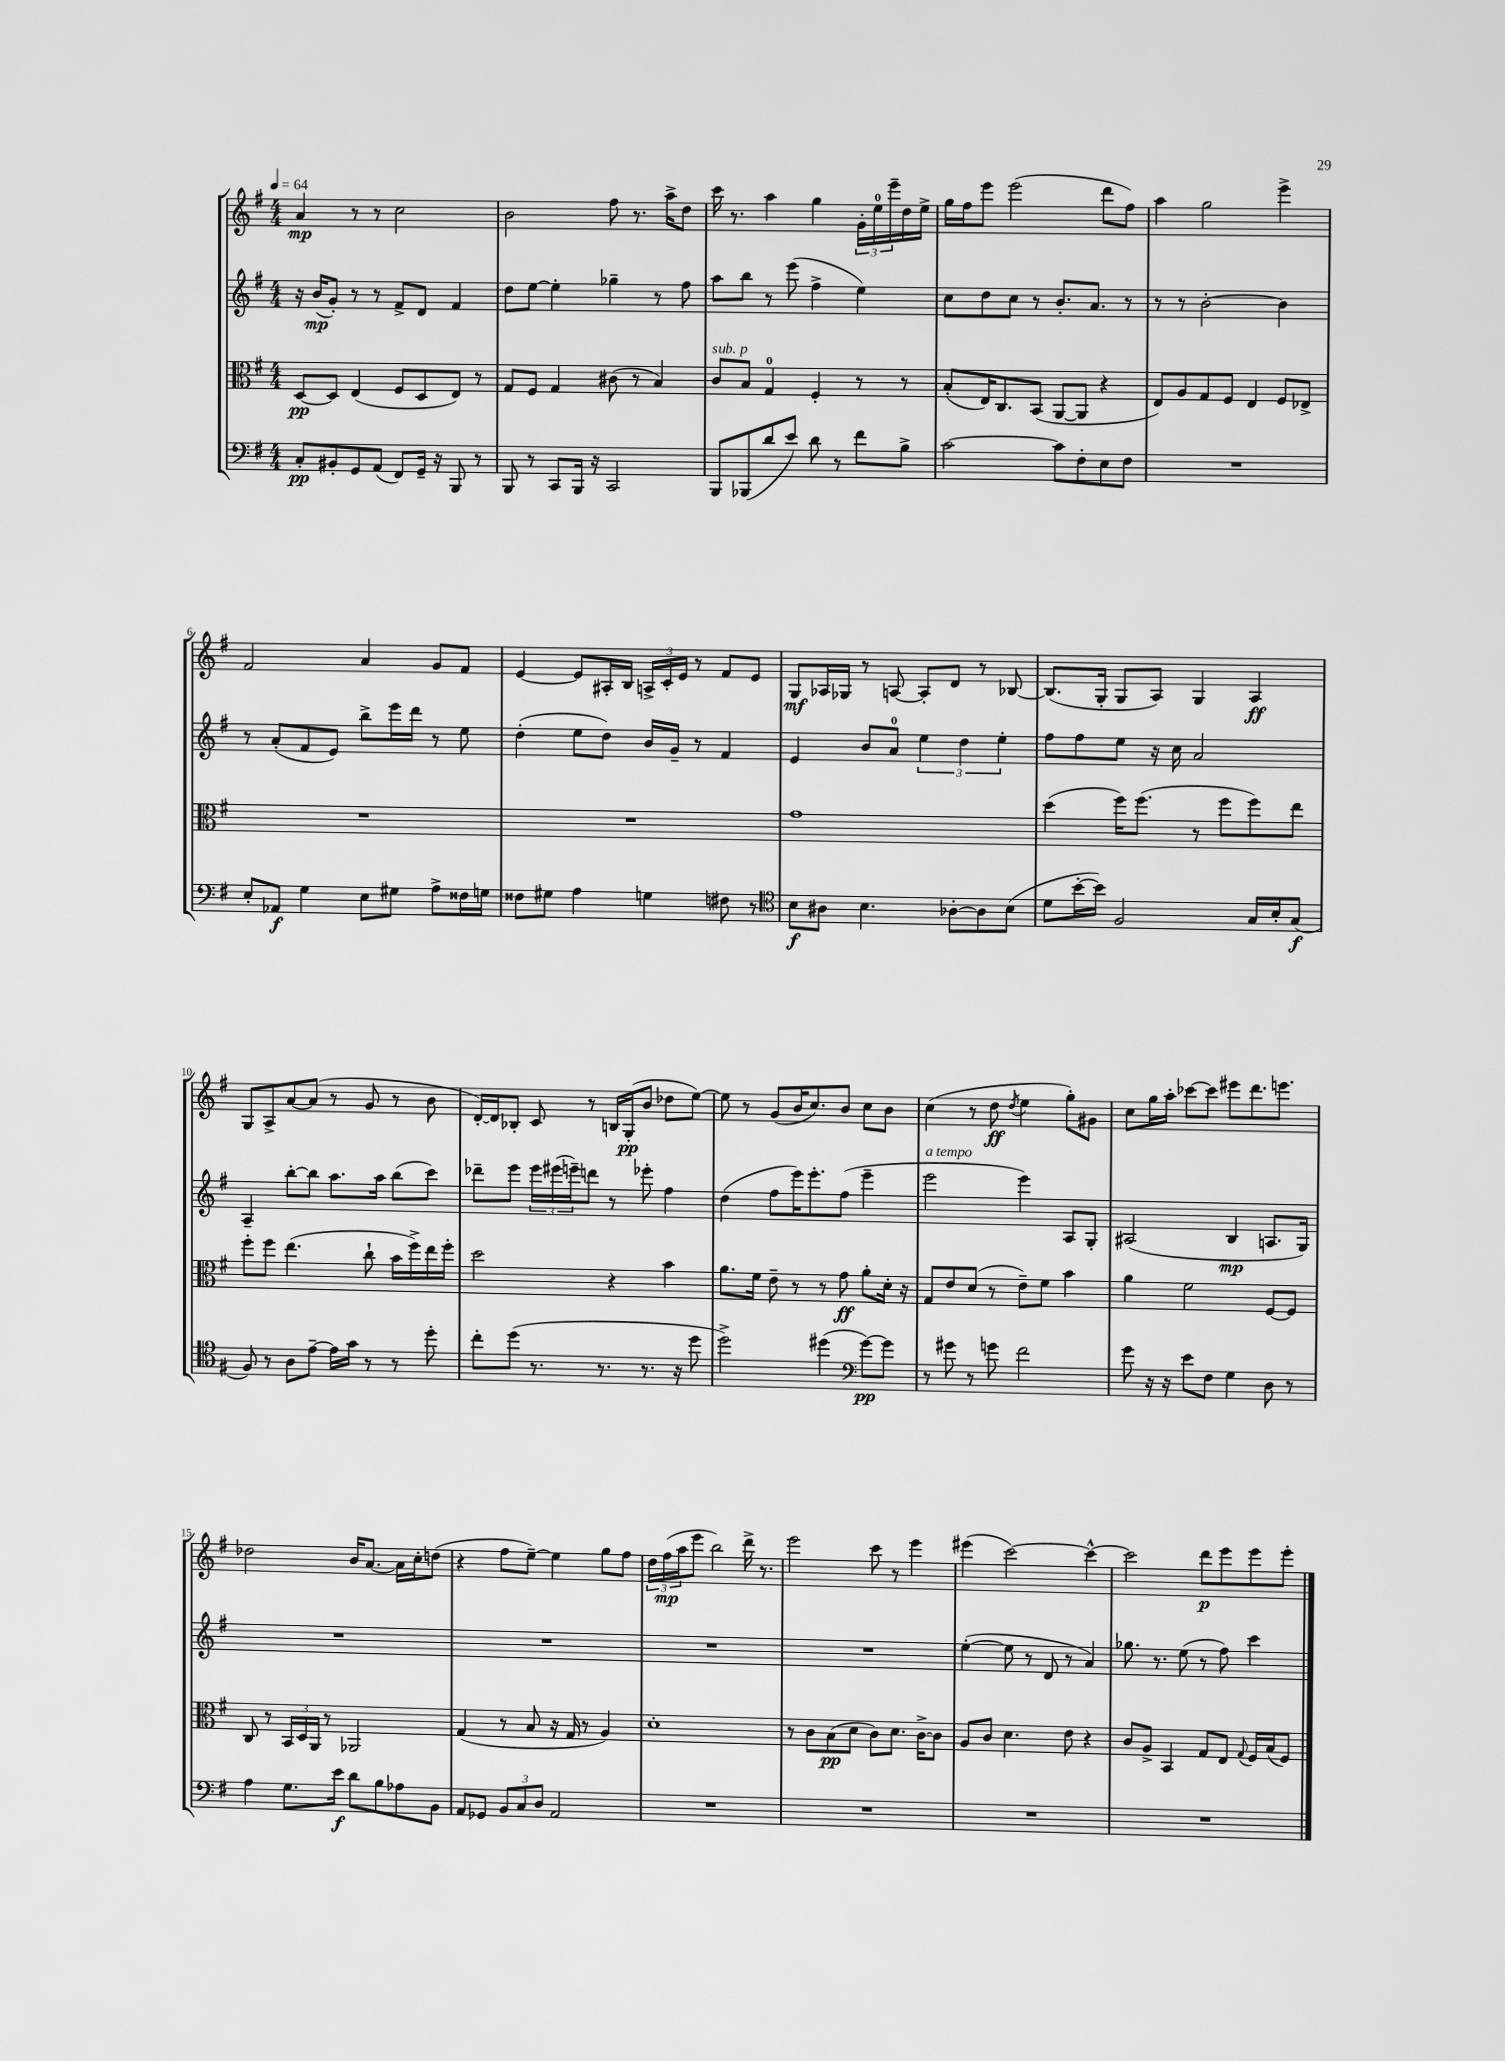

**kern	**kern	**kern	**kern
*staff4	*staff3	*staff2	*staff1
*clefF4	*clefC3	*clefG2	*clefG2
*k[f#]	*k[f#]	*k[f#]	*k[f#]
*M4/4	*M4/4	*M4/4	*M4/4
*MM64	*MM64	*MM64	*MM64
8C'	[8D	16r	4a
.	.	(16b	.
8BB#'	8D]	8g')	.
8GG	(4E	8r	8r
(8AA	.	8r	8r
8FF#)	8F#	8f#^	2cc
16GG~	8D	8d	.
16r	.	.	.
8BBB	8E)	4f#	.
8r	8r	.	.
=	=	=	=
8BBB	8G	8dd	2b
8r	8F#	[8ee	.
8CC	4G	4ee']	.
16BBB	.	.	.
16r	.	.	.
2CC	(8c#	4gg-~	8ff#
.	8r	.	8.r
.	4B)	8r	.
.	.	.	16aa^
.	.	8ff#	8dd
=	=	=	=
8BBB	8c	8aa	16ccc
.	.	.	8.r
(8BBB-	8B	8bb	.
8d	4G	8r	4aa
8e)	.	(8eee	.
8d	4F#'	4ff#^	4gg
8r	.	.	.
8f#	8r	4ee)	24g'
.	.	.	24ee
.	.	.	24eee~
8B^	8r	.	16dd
.	.	.	16ee^
=	=	=	=
[2c	(8B'	8cc	16gg
.	.	.	16ff#
.	16E)	8dd	8eee
.	8.C	.	.
.	.	8cc	(2eee
.	(8BB	8r	.
8c]	[8AA	8.b'	.
8F#'	8AA]	.	.
.	.	8.a	.
8E	4r	.	8ddd
8F#	.	8r	8ff#)
=	=	=	=
1r	8E)	8r	4aa
.	8A	8r	.
.	8G	[2b'	2gg
.	8F#	.	.
.	4E	.	.
.	8F#	4b]	4eee^
.	8E-^	.	.
=	=	=	=
8E'	1r	8r	2f#
8AA-	.	(8a'	.
4G	.	8f#	.
.	.	8e)	.
8E	.	8bb^	4a
8G#	.	16eee	.
.	.	16ddd	.
8A^	.	8r	8g
16F##	.	8ee	8f#
16G	.	.	.
=	=	=	=
8F##	1r	(4dd'	[4e
8G#	.	.	.
4A	.	8ee	8e]
.	.	8dd)	16A#'
.	.	.	16B
4G	.	16b	24A^
.	.	.	24c'
.	.	16g~	.
.	.	.	24e
.	.	8r	8r
8F#	.	4f#	8f#
8r	.	.	8e
=	=	=	=
*clefC4	*	*	*
8B	1g	4e	8G
8A#	.	.	16A-
.	.	.	16G-
4.B	.	8b	8r
.	.	8a	[8A
.	.	6ee	8A']
[8A-'	.	.	8d
.	.	6dd	.
8A-]	.	.	8r
.	.	6ee'	.
(8B	.	.	[8B-
=	=	=	=
8d	(4dd	8ff#	(8.B-]
[16b'	.	8ff#	.
16b])	.	.	16G'
2F#	16ff#)	8ee	8G
.	(8.ff#	.	.
.	.	16r	8A)
.	.	16cc	.
.	8r	2a	4G
.	8ff#	.	.
16G	8ff#)	.	4A
16B'	.	.	.
(8G	8ee	.	.
=	=	=	=
8F#)	8ff#'	4A~	8G
8r	8ff#	.	8A^
8A	(4.ee	[8bb'	[8a
[8e~	.	8bb]	(8a]
16e]	.	8.aa	8r
16g	.	.	.
8r	8cc`	.	8g
.	.	16aa	.
8r	16b	(8bb	8r
.	16ff#^)	.	.
8dd'	16ee	8ccc)	8b
.	16ff#'	.	.
=	=	=	=
8cc'	2dd	8ddd-~	[16d')
.	.	.	16d]
(8dd	.	8eee	8B-'
8.r	.	24eee	8c
.	.	(24eee#	.
.	.	24eee~)	.
.	.	8ddd	8r
8.r	.	.	.
.	4r	8r	16B
.	.	.	(16G'
8.r	.	8eee-'	8b
.	4b	4ff#	8dd-
16r	.	.	.
8dd	.	.	[8ee)
=	=	=	=
2dd^)	8.a	(4dd	8ee]
.	.	.	8r
.	16f#	.	.
.	8e~	8ff#	(8g
.	8r	16eee)	16b
.	.	8.eee'	8.cc)
(4dd#	8r	.	.
.	8g	(8ff#	8b
*clefF4	*	*	*
[8g)	8a'	4eee~	8cc
8g]	16d'	.	8b
.	16r	.	.
=	=	=	=
8r	8G	2eee	(4cc
8g#	8e	.	.
8r	(8d	.	8r
8g	8r	.	8dd
.	.	.	8qdd
2f#	8e~)	4eee)	4ee
.	8f#	.	.
.	4b	8A	8gg')
.	.	8G'	8g#
=	=	=	=
8g	4a	(2A#	8cc
16r	.	.	16gg
16r	.	.	16aa'
8e	2f#	.	[8ccc-
8F#	.	.	8ccc-]
4G	.	4B	8eee#
.	.	.	8.ddd
8D	[8F#	8.A	.
.	.	.	8.eee
8r	8F#]	.	.
.	.	16G)	.
=	=	=	=
4A	8C	1r	2dd-
.	8r	.	.
8.G	24BB	.	.
.	24D	.	.
.	24AA	.	.
.	8r	.	.
16e	.	.	.
8d	2AA-	.	16b
.	.	.	[8.a
8B	.	.	.
8A-	.	.	16a]
.	.	.	16cc'
8BB	.	.	(8dd
=	=	=	=
8AA	(4G	1r	4r
8GG-	.	.	.
12BB	8r	.	8ff#
12C	.	.	.
.	8B	.	[8ee~)
12D	.	.	.
2AA	16r	.	4ee]
.	16G	.	.
.	8r	.	.
.	4A)	.	8gg
.	.	.	8ff#
=	=	=	=
1r	1d'	1r	24dd
.	.	.	(24ff#
.	.	.	24aa
.	.	.	8eee
.	.	.	2bb)
.	.	.	16ddd^
.	.	.	8.r
=	=	=	=
1r	8r	1r	2eee
.	8c	.	.
.	(8B	.	.
.	8d	.	.
.	8c)	.	8ccc
.	8.d	.	8r
.	.	.	4eee
.	[16c^	.	.
.	8c]	.	.
=	=	=	=
1r	8A	([4ee'	(4eee#
.	8c	.	.
.	4.d	8ee]	[2ccc)
.	.	8r	.
.	.	8d	.
.	8e	8r	.
.	4r	4a)	4ccc^^_
=	=	=	=
1r	8c	8.gg-	2ccc]
.	8A^	.	.
.	.	8.r	.
.	4BB	.	.
.	.	(8ee	.
.	8G	8r	8ddd
.	8E	8ff#)	8eee
.	8qqG	.	.
.	16F#	4ccc	8eee
.	(16B	.	.
.	8F#)	.	8eee'
==	==	==	==
*-	*-	*-	*-
